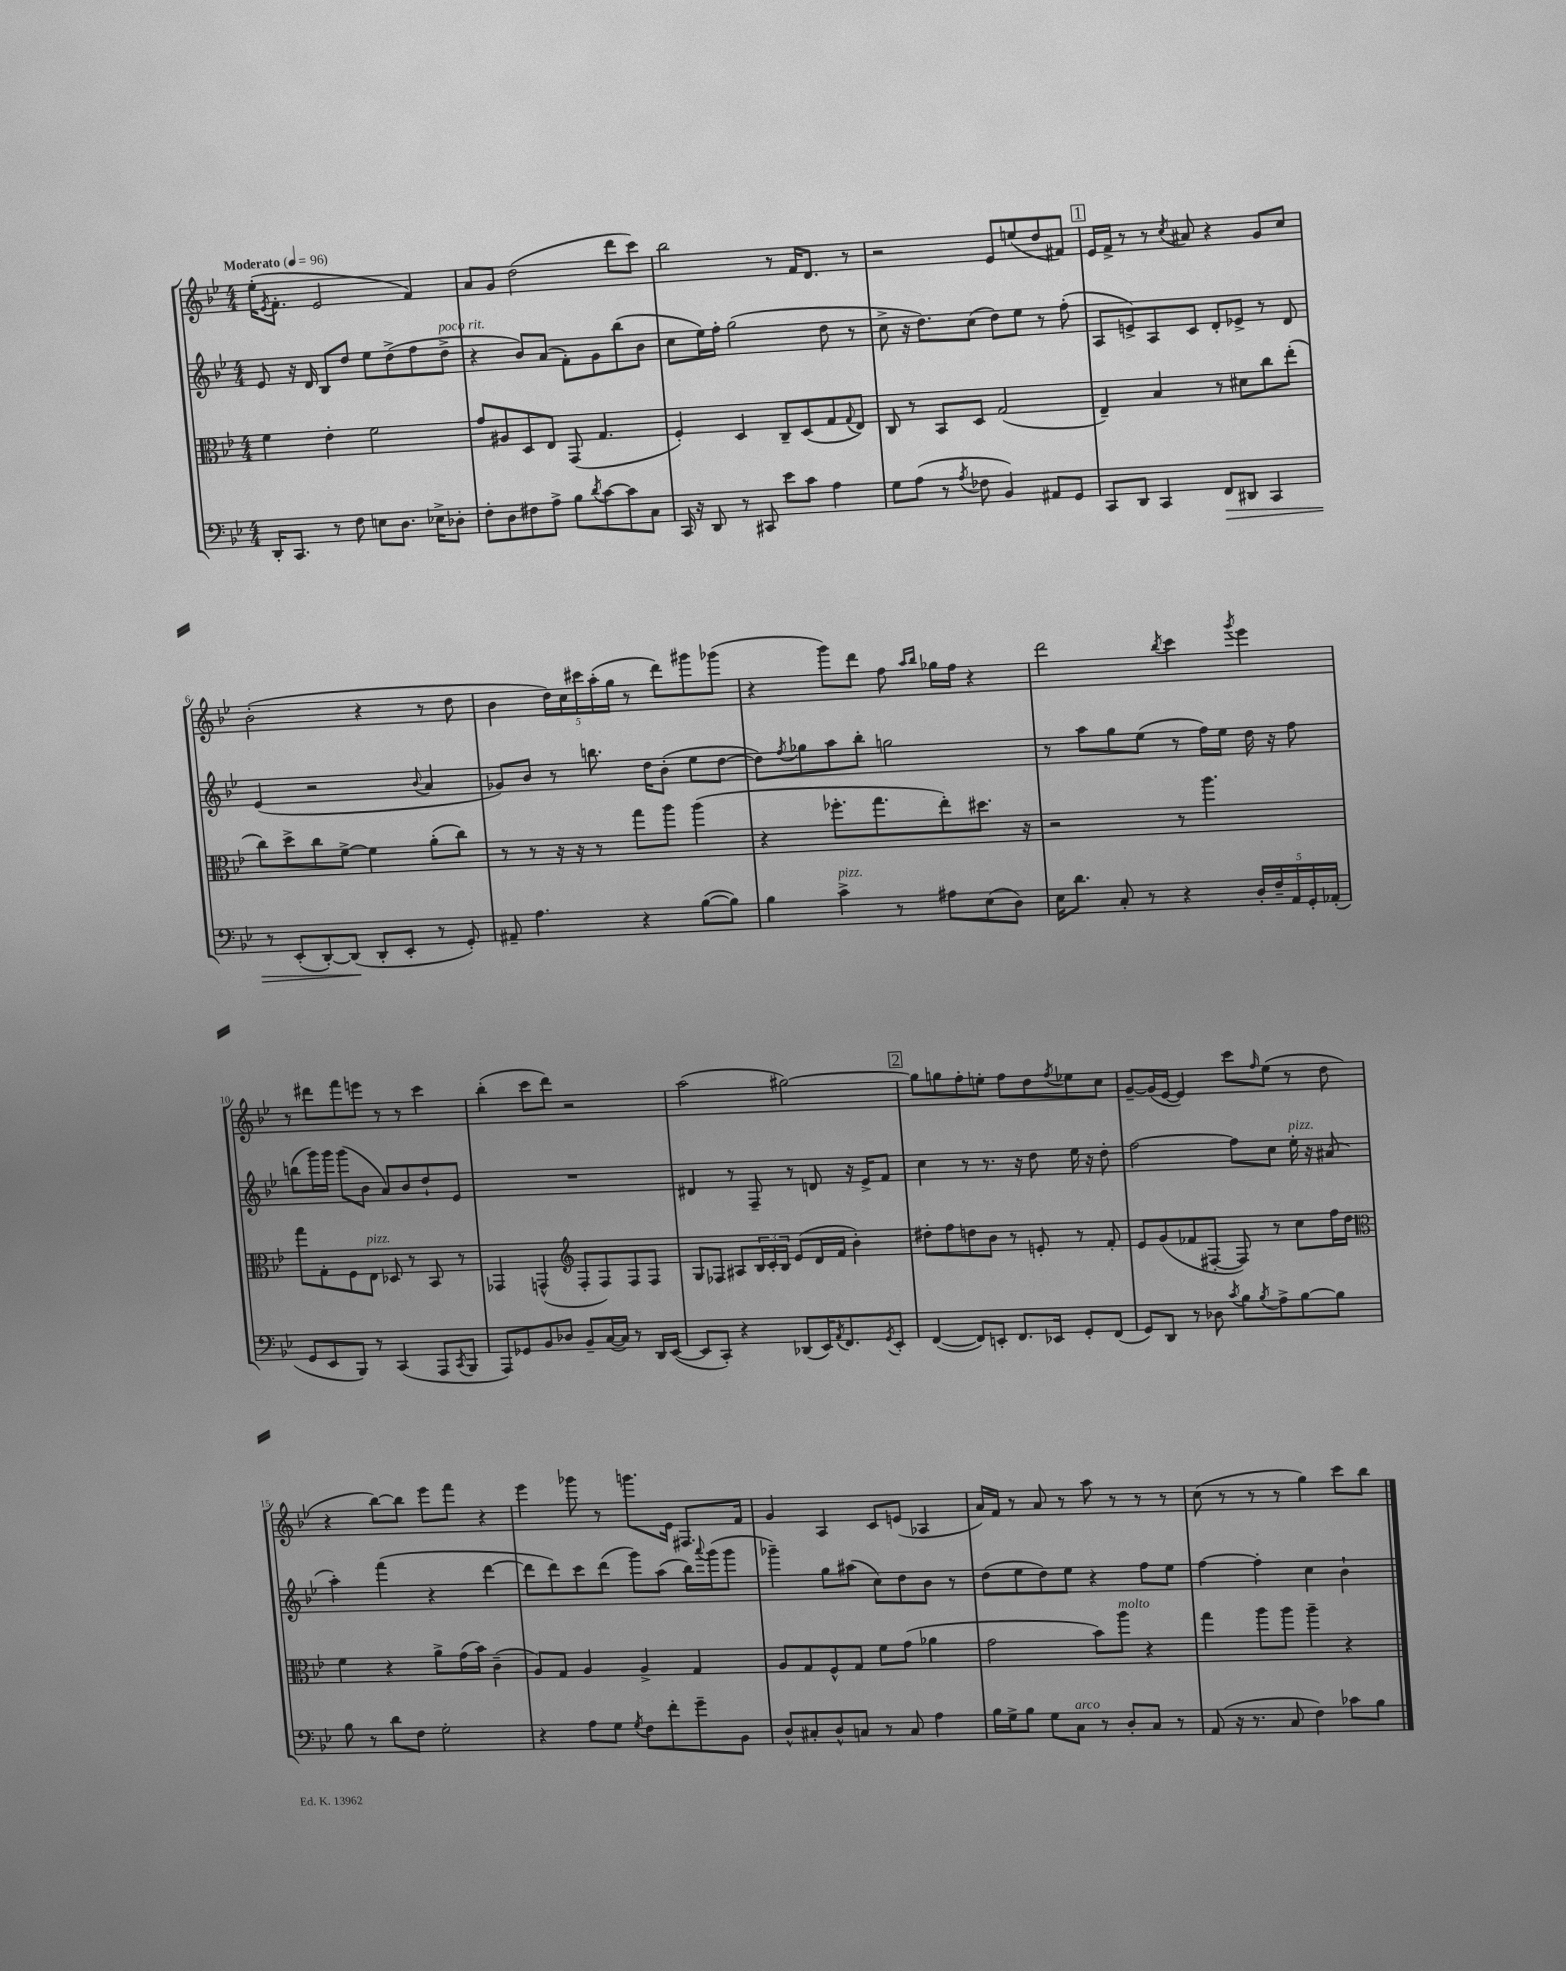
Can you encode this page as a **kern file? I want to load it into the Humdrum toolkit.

**kern	**kern	**kern	**kern
*staff4	*staff3	*staff2	*staff1
*clefF4	*clefC3	*clefG2	*clefG2
*k[b-e-]	*k[b-e-]	*k[b-e-]	*k[b-e-]
*M4/4	*M4/4	*M4/4	*M4/4
*MM96	*MM96	*MM96	*MM96
16DD'	4f	8e-	(16ee-'
.	.	.	8qe-
8.CC	.	.	8.f'
.	.	16r	.
.	.	16d	.
8r	4e-'	8B-	2e-
8F	.	8dd	.
8E	2f	8ee-	.
8.D	.	(8dd^	.
.	.	8ff	4f)
16E-^	.	.	.
8D-'	.	8dd^	.
=	=	=	=
8F'	8g	4r	8a
8D	8A#	.	8g
8F#	8D	8b-)	(2dd
8A^	8E-	(8a	.
8B-	(8GG	8f')	.
8qd	.	.	.
[8c	4.G	8g	.
8c]	.	(8bb-	8ddd
8C	.	8b-	8ccc)
=	=	=	=
16CC	4F')	8cc	2bb-
16r	.	.	.
8DD	.	16ee-)	.
.	.	16ff'	.
8r	4D	(2gg	.
8CC#	.	.	.
8e-	8C~	.	8r
8c	(8D	.	16f
.	.	.	8.d
4A	8G	8dd	.
.	8qqG	.	.
.	8E-)	8r	8r
=	=	=	=
8G	8C	8cc^	2r
(8A	8r	16r	.
.	.	8.dd)	.
8r	8BB-	.	.
8qA	.	.	.
8F-	8D	(8cc	.
4BB-)	(2G	8dd)	8e-
.	.	8ee-	(8ee
8AA#	.	8r	8dd
8GG	.	(8ff'	8f#)
=	=	=	=
8CC	4E-~)	8A	16e-
.	.	.	16f^
8DD	.	8e^)	8r
4CC	4B-	8A	8r
.	.	.	8qcc
.	.	8c	8a#
8FF	8r	8d'	4r
8DD#	8d#	8e-^	.
4CC	8cc	8r	8g
.	(8ee-'	8d	8cc
=	=	=	=
8r	8cc)	(4e-	(2b-'
(8EE-'	8dd^	.	.
[8DD')	8cc	2r	.
(8DD]	[8f^	.	.
8DD'	4f]	.	4r
8EE-'	.	.	.
.	.	8qqb-	.
8r	(8a'	4a	8r
8GG')	8cc)	.	8dd
=	=	=	=
8AA#~	8r	8g-)	4b-
4.A	8r	8b-	.
.	16r	8r	20dd)
.	.	.	20cc
.	16r	.	.
.	.	.	20ccc#
.	8r	8.bb	.
.	.	.	(20aa'
.	.	.	20gg
4r	8gg	.	8r
.	.	16dd	.
.	8aa	(8b-'	8ddd)
([8B-	(4aa	8ee-	8ggg#
8B-])	.	[8dd	(8ggg-
=	=	=	=
4B-	4r	8dd])	4r
.	.	8qff	.
.	.	8gg-	.
4c^	8.ff-'	8aa	8ggg)
.	.	8bb-'	8ddd
.	8.gg	.	.
8r	.	2gg	8ff
.	.	.	16qqaa
.	.	.	16qqbb-
8A#	8ee-')	.	16gg-
.	.	.	16ff
(8E-	8.dd#	.	4r
8D)	.	.	.
.	16r	.	.
=	=	=	=
16E-	2r	8r	2ddd
8.d	.	.	.
.	.	8aa	.
8C'	.	8gg	.
8r	.	(8ee-	.
.	.	.	8qbb-
4r	8r	8r	4ccc
.	4.aa	16ff)	.
.	.	16ee-	.
.	.	.	8qggg
20D'	.	16dd	4eee-
20F~	.	.	.
.	.	16r	.
20AA	.	.	.
.	.	8ff	.
20GG'	.	.	.
(20AA-'	.	.	.
=	=	=	=
8GG	8gg	(8bb	8r
8EE-	8G'	16ggg)	8ddd#
.	.	16ggg	.
8BBB-)	8F	(8ggg	8fff
8r	8E-	8b-	8eee
(4CC	8D-	8a)	8r
.	8r	8b-	8r
8AAA	8BB-	8dd`	4ccc
8qCC	.	.	.
8BBB-	8r	8e-	.
=	=	=	=
8AAA)	4GG-	1r	(4bb-'
8GG-	.	.	.
8BB-	(4GG^^	.	8ccc
8D-	.	.	8ddd)
*	*clefG2	*	*
8BB-~	8F'	.	2r
([16C	8F)	.	.
16C])	.	.	.
8r	8F	.	.
16DD	8F	.	.
([16EE-	.	.	.
=	=	=	=
8EE-]	8G	4d#	(2aa
8CC')	8F-	.	.
4r	8A#	8r	.
.	24B-	8F~	.
.	24c'	.	.
.	24B-	.	.
(8DD-	(8e-	8r	[2gg#)
16EE-)	16d	8d	.
8qAA	.	.	.
8.FF	16f	.	.
.	4b-')	16r	.
.	.	16e-^	.
8qGG	.	.	.
8EE-'	.	8f	.
=	=	=	=
([4FF	8dd#'	4cc	8gg#]
.	8ff	.	8gg
8FF])	8dd	8r	8ff'
8EE'	8b-	8.r	8ee'
8.FF	8r	.	8ff
.	.	16r	.
.	8e'	8dd	8dd
16EE-	.	.	.
.	.	.	8qff
8GG'	8r	16ee-	8ee-
.	.	16r	.
(8FF	8f'	8dd'	8cc
=	=	=	=
8GG)	8e-	[2ff	[8g~
8DD	(8g	.	(16g]
.	.	.	[16e-
8r	8f-	.	4e-])
8D-	[8F#'	.	.
8qc	.	.	.
8B-	8F#])	8ff]	8ccc
8qB-	.	.	16qqff
8A^	8r	8cc	(8ee-
[8B-	8cc	16ee-'	8r
.	.	16r	.
8B-]	16ff	(8a#	8dd
.	16dd	.	.
=	=	=	=
*	*clefC3	*	*
8B-	4f	4aa')	4r
8r	.	.	.
8d	4r	(4fff	[8bb-)
8F	.	.	8bb-]
2G'	8a^	4r	8eee-
.	(16g	.	8fff
.	16b-)	.	.
.	(4c~	[4ddd	4r
=	=	=	=
4r	8A)	8ddd]	4eee-
.	8G	8ddd)	.
8A	4A	8ccc	8ggg-
8G	.	(8ddd	8r
8qG	.	.	.
8F	4A^	8ggg)	8.ggg
8f'	.	(8aa	.
.	.	.	16e-
8g~	4G	16bb-)	8.F#
.	.	8qqaaa	.
.	.	(16ggg	.
8BB-	.	8ggg	.
.	.	.	16f
=	=	=	=
8D^^	8A	4ggg-~)	4g
8C#'	8G	.	.
8D^^	8F^^	8gg	4A
8C	8G	(8aa#	.
8r	8f	8cc)	8c
8C	(8g	8dd	(8e
4A	4a-	8b-	4A-
.	.	8r	.
=	=	=	=
16B-	2g	(8dd	16a)
16G^	.	.	16f
8B-	.	8ee-	8r
8G	.	8dd)	8a
8C	.	8ee-	8r
8r	8b-)	4r	8aa
8D'	8aa	.	8r
8C	4r	8ff	8r
8r	.	8ee-	8r
=	=	=	=
(8AA	4gg	[4ff	(8cc
16r	.	.	8r
8.r	.	.	.
.	8aa	4ff']	8r
8C	8aa	.	8r
4F)	4aa~	4cc	4gg)
8c-	4r	4b-`	8ccc
8B-	.	.	8bb-
==	==	==	==
*-	*-	*-	*-
